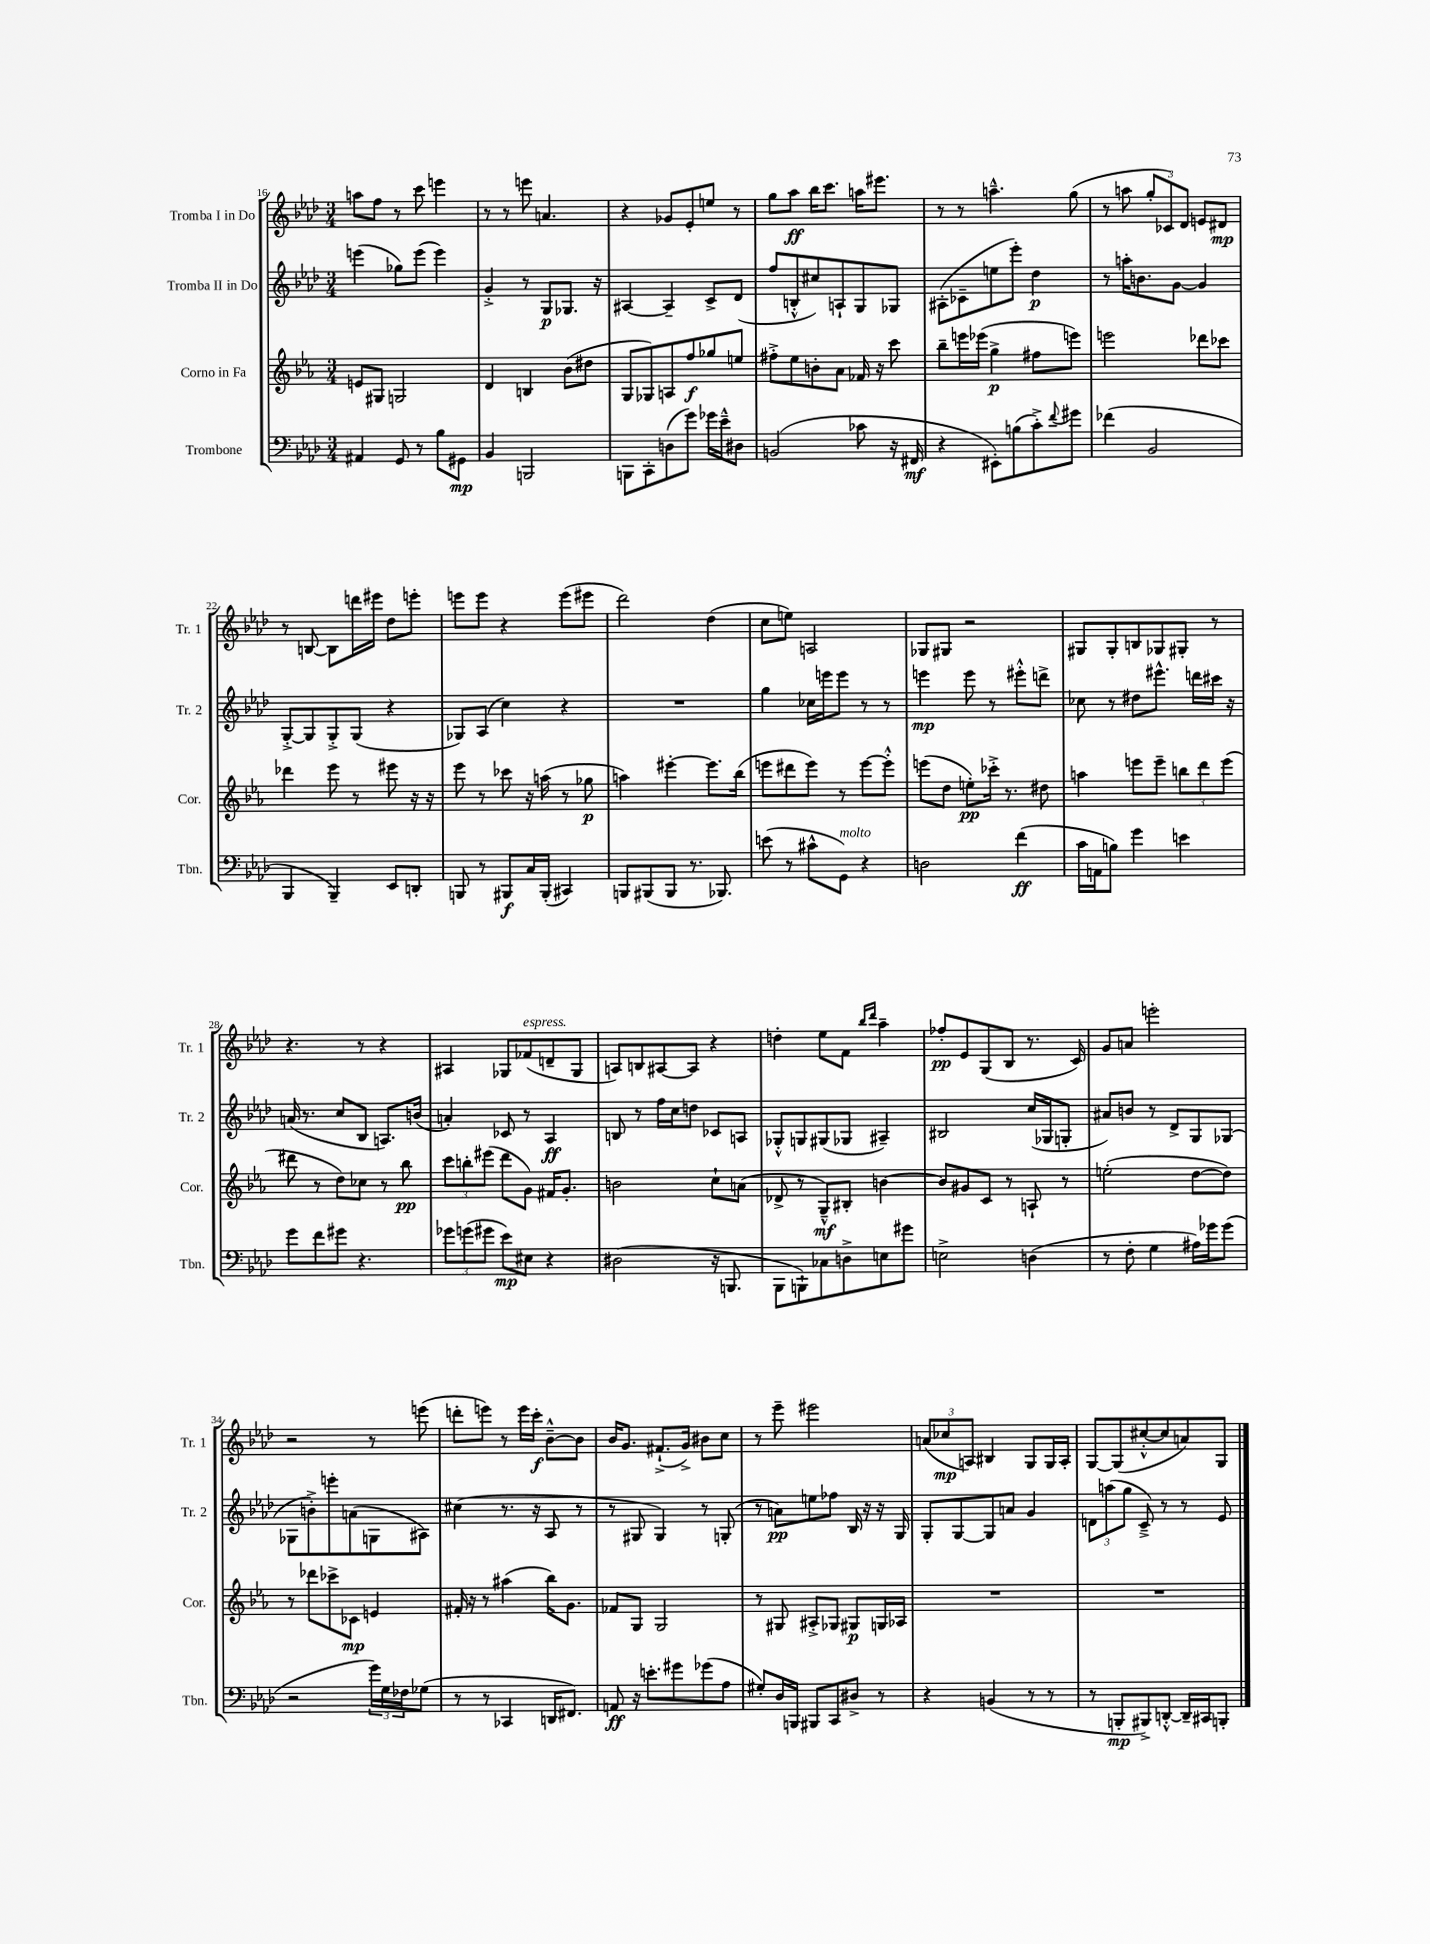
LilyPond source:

<<
\new StaffGroup <<
\new Staff = "s0" \with { instrumentName = "Tromba I in Do" shortInstrumentName = "Tr. 1" } {
    \clef treble \key aes \major \numericTimeSignature \time 3/4
    a''8 f''8 r8 c'''8 e'''4 |
    r8 r8 e'''8 a'4. |
    r4 ges'8 ees'8-. e''8 r8 |
    g''8 aes''8\ff bes''16 c'''8. a''16 eis'''8. |
    r8 r8 a''4.---^ g''8( |
    r8 a''8 \tuplet 3/2 { g''8-. ces'8) des'8 } e'8 dis'8\mp |
    r8 b8~ b8 d'''16 eis'''16 des''8 e'''8-. |
    e'''8 e'''8 r4 e'''8( eis'''8 |
    des'''2) des''4( |
    c''8 e''8) a2 |
    ges8 gis8 r2 |
    gis8 gis8-. b8 ges8 gis8-. r8 |
    r4. r8 r4 |
    ais4 ges8 fes'8^\markup { \italic "espress." }( d'8-- ges8 |
    a8) b8 ais8~ ais8 r4 |
    d''4-. ees''8 f'8 \grace { bes''16 des'''16 } aes''4-- |
    fes''8-.\pp ees'8 g8( bes8 r8. c'16) |
    g'8 a'8 e'''2-. |
    r2 r8 e'''8( |
    d'''8-. e'''8) r8 e'''16 c'''16-.\f bes'8~---^ bes'8 |
    bes'16 g'8. fis'8.-!->( g'16->) bis'8 c''8 |
    r8 ees'''8-- eis'''2 |
    \tuplet 3/2 { a'8( ces''8\mp a8) } bis4 g8 g16 a16-. |
    g8~ g8( cis''8~-.-^ cis''8 a'8) g8 \bar "|." |
}
\new Staff = "s1" \with { instrumentName = "Tromba II in Do" shortInstrumentName = "Tr. 2" } {
    \clef treble \key aes \major \numericTimeSignature \time 3/4
    e'''4( ges''8) e'''8( e'''4) |
    g'4-.-> r8 g8\p ges8. r16 |
    ais4~ ais4-- c'8-> des'8( |
    f''8 b8-.-^ cis''8) a8-! g8 ges8 |
    ais8-.( ces'8-- e''8 ees'''8-.) des''4\p |
    r8 a''16-. b'8. g'8~ g'4 |
    g8~-.-> g8 g8-.-> g8( r4 |
    ges8) aes8( c''4) r4 |
    R2. |
    g''4 ces''16 e'''16 e'''8 r8 r8 |
    e'''4\mp e'''8 r8 eis'''8-.-^ d'''8-> |
    ces''8 r8 dis''8 eis'''8.-^ d'''16 cis'''16 r16 |
    a'16( r8. c''8 bes8 a8.) b'16( |
    a'4-.) ces'8 r8 aes4\ff |
    b8 r8 f''16 c''16 d''8 ces'8 a8 |
    ges8-.-^ g8 gis8( ges8 ais4--) |
    bis2 c''16( ges16 g8-. |
    ais'8) b'8 r8 des'8-> g8 ges8( |
    ges8 b'8-.->) e'''8-. a'8( g8 ais8) |
    cis''4( r8. r16 aes8 r8 |
    r8 gis8 gis4) r8 g8-.( |
    r8 a'8\pp) e''8 fes''8 bes16 r16 r16 g16 |
    g8-. g8~ g8 a'8 g'4 |
    \tuplet 3/2 { d'8 a''8( g''8 } c'8--->) r8 r8 ees'8 \bar "|." |
}
\new Staff = "s2" \with { instrumentName = "Corno in Fa" shortInstrumentName = "Cor." } {
    \clef treble \key ees \major \numericTimeSignature \time 3/4
    e'8 gis8 g2 |
    d'4 b4 bes'8( dis''8 |
    g8 ges8) a8 f''8\f ges''8 e''8 |
    fis''8-.-> ees''8 b'8-. aes'8 fes'16 r16 c'''8 |
    bes''8-- e'''16 ees'''16( g''4->\p fis''8 e'''8) |
    e'''2 des'''8 ces'''8 |
    des'''4 ees'''8 r8 eis'''8 r16 r16 |
    ees'''8 r8 ces'''8 r16 a''16( r8 ges''8\p |
    a''4) eis'''4~-. eis'''8. bes''16( |
    e'''8 dis'''8 e'''8) r8 e'''8~ e'''8-.-^ |
    e'''8( d''8 e''8-.\pp) ces'''16-.-> r8. dis''8 |
    a''4 e'''8 e'''8-- \tuplet 3/2 { b''8 d'''8 e'''8( } |
    dis'''8 r8 d''8) ces''8 r8 bes''8\pp |
    \tuplet 3/2 { c'''8 b''8-. eis'''8( } d'''8 g'8) fis'16 g'8.-. |
    b'2 c''8-! a'8( |
    des'8-> r8 g8---^\mf) bis8-. b'4~ |
    b'8 gis'8 c'8 r8 a8-! r8 |
    e''2-.( d''8~ d''8) |
    r8 des'''8 ces'''8-> ces'8\mp e'4 |
    fis'16-. r16 r8 ais''4( bes''16) g'8. |
    fes'8 g8 g2 |
    r8 gis8 ais8-.-> ges8 gis8\p g16 aes16 |
    R2. |
    R2. \bar "|." |
}
\new Staff = "s3" \with { instrumentName = "Trombone" shortInstrumentName = "Tbn." } {
    \clef bass \key aes \major \numericTimeSignature \time 3/4
    ais,4 g,8 r8 bes8 gis,8\mp |
    bes,4 b,,2 |
    b,,8 c,8-. d8( g'8) ges'16 ees'16---^ dis8 |
    b,2( ces'8 r16 fis,16\mf |
    r4 eis,8-.) b8( c'8-.->) \appoggiatura { f'8 } gis'8 |
    fes'4( bes,2 |
    bes,,4 bes,,4--) ees,8 d,8-. |
    b,,8 r8 bis,,8\f c16 bis,,16-.( cis,4) |
    b,,8 bis,,8( bis,,8 r8. bes,,8.) |
    e'8( r8 cis'8-^ g,8^\markup { \italic "molto" }) r4 |
    d2 f'4\ff( |
    c'16 a,16 b8) g'4 e'4 |
    g'8 f'8 gis'8 r4. |
    \tuplet 3/2 { ges'8 g'8( gis'8 } ees'8\mp) eis8 r4 |
    dis2( r16 b,,8. |
    bes,,8 b,,8-!) ces8 d8-> e8 gis'8 |
    e2-> d4( |
    r8 f8-. g4 ais16) ges'16 ges'8( |
    r2 \tuplet 3/2 { g'16) g16 fes16 } ges8( |
    r8 r8 ces,4 d,16 fis,8.) |
    a,8\ff r16 e'8.-. gis'8 ges'8( aes8 |
    gis8-.) des16 b,,16 bis,,8 c,8 dis8-> r8 |
    r4 b,4( r8 r8 |
    r8 b,,8-.\mp bis,,8->) d,8~-.-^ d,16-- cis,16 b,,8-. \bar "|." |
}
>>
>>
\layout { \context { \Score currentBarNumber = #16 } }
